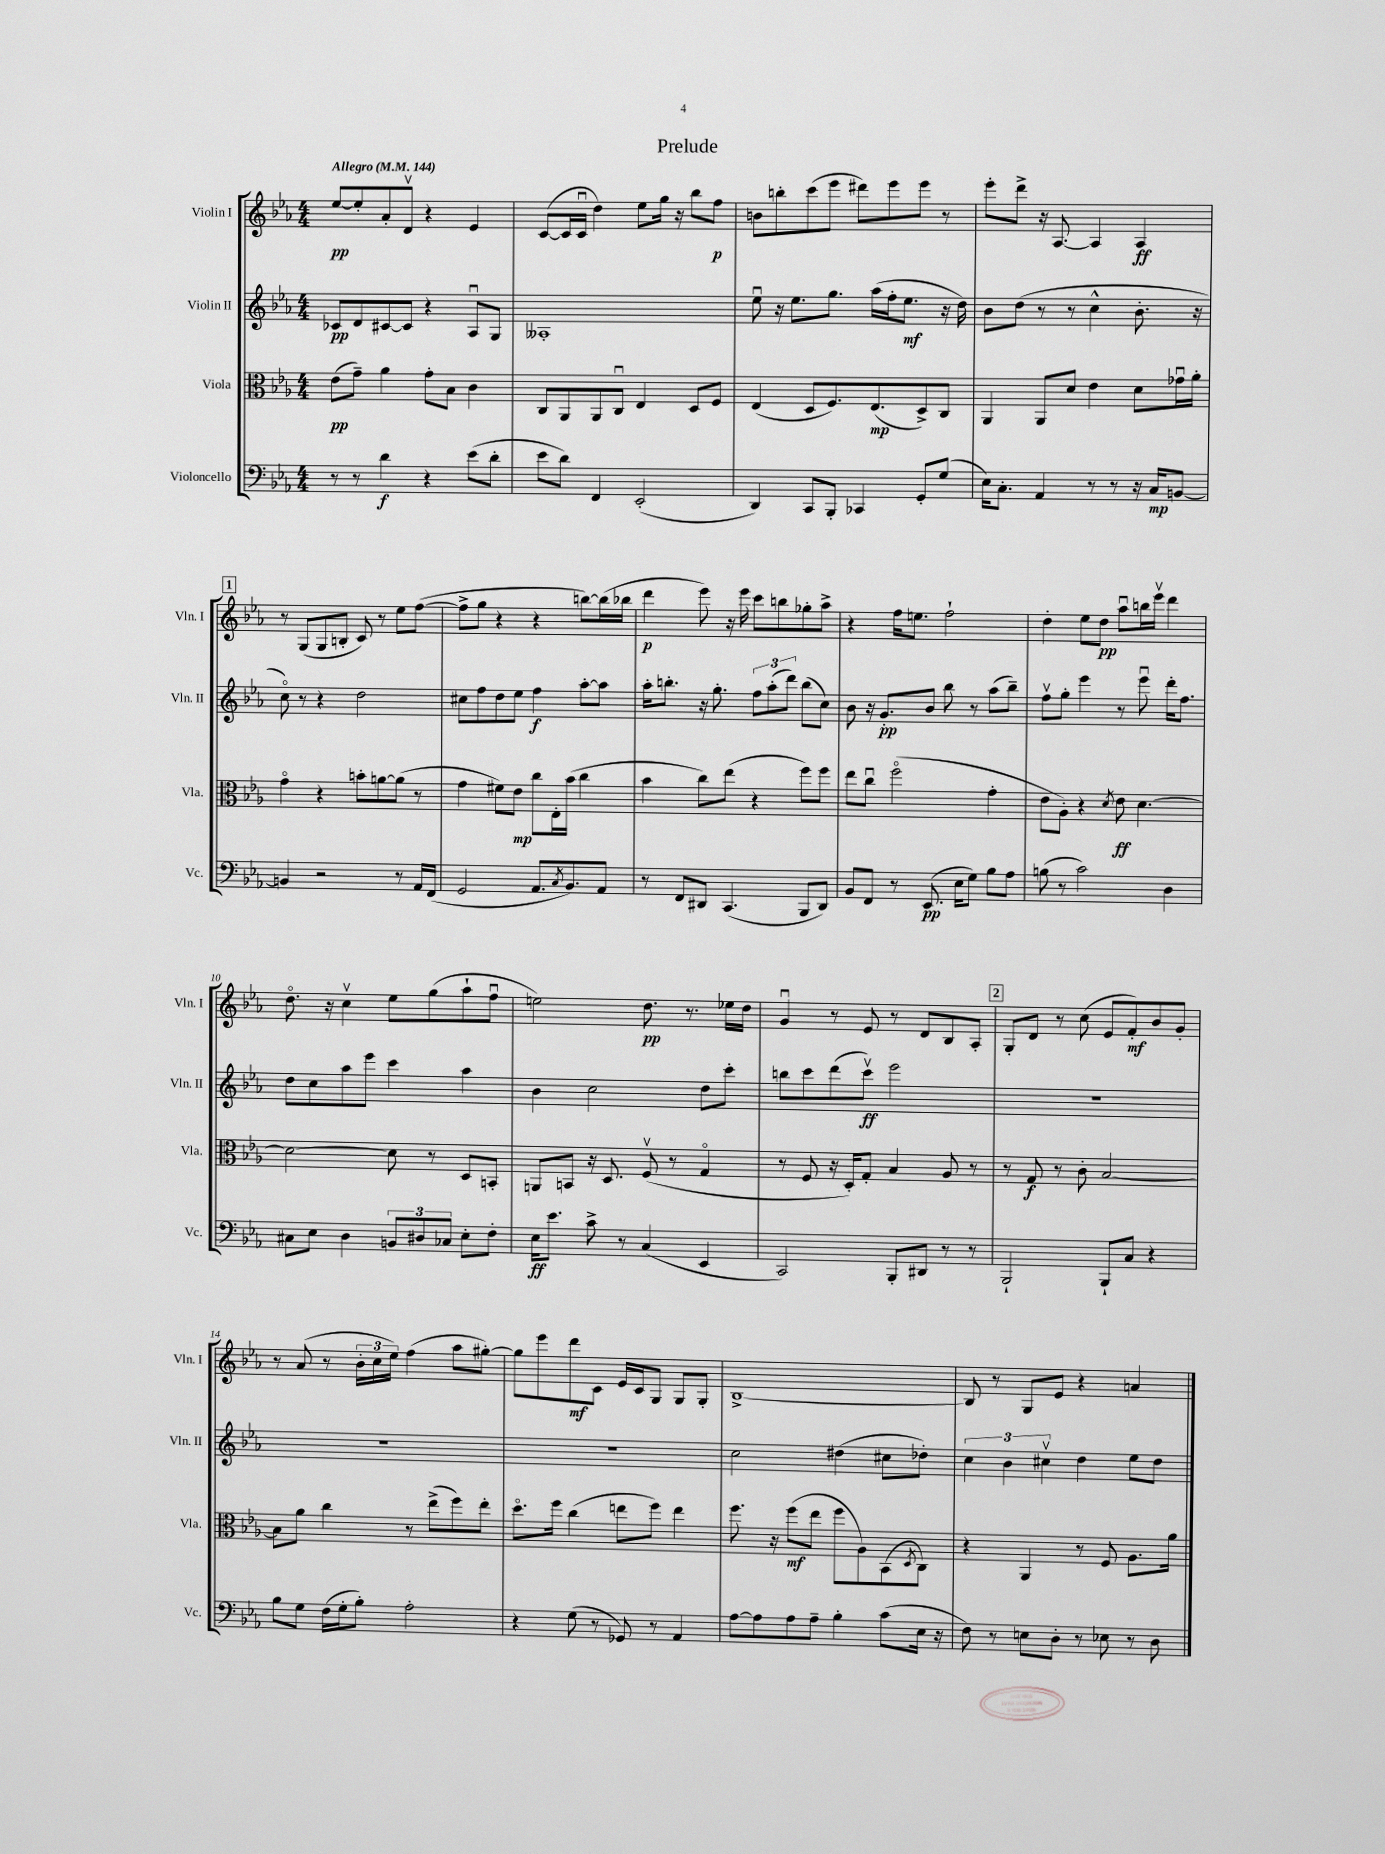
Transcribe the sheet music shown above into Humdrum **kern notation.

**kern	**dynam	**kern	**dynam	**kern	**dynam	**kern	**dynam
*part4	*part4	*part3	*part3	*part2	*part2	*part1	*part1
*staff4	*staff4	*staff3	*staff3	*staff2	*staff2	*staff1	*staff1
*I"Violoncello	*	*I"Viola	*	*I"Violin II	*	*I"Violin I	*
*I'Vc.	*	*I'Vla.	*	*I'Vln. II	*	*I'Vln. I	*
*clefF4	*	*clefC3	*	*clefG2	*	*clefG2	*
*k[b-e-a-]	*	*k[b-e-a-]	*	*k[b-e-a-]	*	*k[b-e-a-]	*
*M4/4	*	*M4/4	*	*M4/4	*	*M4/4	*
*MM144	*	*MM144	*	*MM144	*	*MM144	*
=1	=1	=1	=1	=1	=1	=1	=1
!	!	!	!	!	!	!LO:TX:a:B:t=Allegro	!
8r	.	(8e-\L	pp	8c-X/L	pp	[8ee-/L	pp
8r	.	8g~\J)	.	8d/	.	8ee-'/]	.
4d\	f	4a-\	.	[8c#X/	.	8a-'/	.
.	.	.	.	8c#/J]	.	8dv/J	.
4r	.	8g'\L	.	4r	.	4r	.
.	.	8B-\J	.	.	.	.	.
(8e-\L	.	4c\	.	8A-u/L	.	4e-/	.
8d'\J	.	.	.	8G/J	.	.	.
=2	=2	=2	=2	=2	=2	=2	=2
8e-\L	.	8C/L	.	1A--X'	.	([8c/L	.
8d\J)	.	8AA-/	.	.	.	16c/L]	.
.	.	.	.	.	.	16cu/JJ	.
4FF/	.	8AA-/	.	.	.	4dd\)	.
.	.	8Cu/J	.	.	.	.	.
(2EE-'/	.	4E-/	.	.	.	8ee-\L	.
.	.	.	.	.	.	16gg\Jk	.
.	.	.	.	.	.	16r	.
.	.	8D/L	.	.	.	8bb-\L	.
.	.	8F/J	.	.	.	8ff\J	p
=3	=3	=3	=3	=3	=3	=3	=3
4DD/)	.	(4E-/	.	8ee-u\	.	8bn\L	.
.	.	.	.	16r	.	8bbn'\	.
.	.	.	.	8.ee-\L	.	.	.
8CC/L	.	8D/L	.	.	.	(8ccc\	.
8BBB-'/J	.	8.F/)	.	8.gg\J	.	8eee-\J	.
4CC-X/	.	.	.	.	.	8ddd#X\L)	.
.	.	(8.E-/	mp	(16aa-\LL	.	.	.
.	.	.	.	16ff'\J	.	8eee-\	.
.	.	.	.	8.ee-\J	mf	.	.
8GG'/L	.	8D^/)	.	.	.	8eee-\J	.
(8G/J	.	8C/J	.	16r	.	8r	.
.	.	.	.	16dd\)	.	.	.
=4	=4	=4	=4	=4	=4	=4	=4
16E-\KL)	.	4AA-/	.	8b-\L	.	8eee-'\L	.
8.C'\J	.	.	.	.	.	.	.
.	.	.	.	(8dd\J	.	8ddd^\J	.
4AA-/	.	8AA-/L	.	8r	.	16r	.
.	.	.	.	.	.	[8.A-/	.
.	.	8d/J	.	8r	.	.	.
8r	.	4e-\	.	4cc^^\	.	4A-/]	.
8r	.	.	.	.	.	.	.
16r	.	8d\L	.	8.b-'\	.	4A-/	ff
16C/KL	mp	.	.	.	.	.	.
[8BBn/J	.	16g-Xu\L	.	.	.	.	.
.	.	16a-'\JJ	.	16r	.	.	.
!!LO:LB:g=z
!!LO:REH:place=s1:t=1
=5	=5	=5	=5	=5	=5	=5	=5
4BBn/]	.	4g\	.	8cc\)	.	8r	.
.	.	.	.	8r	.	(8G/L	.
2r	.	4r	.	4r	.	8G/	.
.	.	.	.	.	.	8Bn'/J	.
.	.	8bn'\L	.	2dd\	.	8c/)	.
.	.	[8an\	.	.	.	8r	.
8r	.	(8a\J]	.	.	.	8ee-\L	.
16AA-/LL	.	8r	.	.	.	([8ff\J	.
(16FF/JJ	.	.	.	.	.	.	.
=6	=6	=6	=6	=6	=6	=6	=6
2GG/	.	4g\	.	8cc#X\L	.	8ff^\L]	.
.	.	.	.	8ff\	.	8gg\J	.
.	.	8f#X\L)	.	8dd\	.	4r	.
.	.	8e-\J	mp	8ee-\J	.	.	.
8.AA-/L	.	8cc\L	.	4ff\	f	4r	.
.	.	16E-'\L	.	.	.	.	.
8qC/	.	.	.	.	.	.	.
8.BB-/)	.	(16b-\JJ	.	.	.	.	.
.	.	4cc\	.	[8aa-'\L	.	[8bbn\L)	.
8AA-/J	.	.	.	8aa-\J]	.	(16bb\L]	.
.	.	.	.	.	.	16bb-X\JJ	.
=7	=7	=7	=7	=7	=7	=7	=7
8r	.	4b-\	.	16aa-'\KL	.	4ddd\	p
.	.	.	.	8.bbn'\J	.	.	.
8FF/L	.	.	.	.	.	.	.
8DD#X/J	.	8cc\L)	.	16r	.	8eee-\)	.
.	.	.	.	8.gg'\	.	.	.
(4.CC/	.	(8ee-\J	.	.	.	16r	.
.	.	.	.	.	.	16eee-\	.
.	.	4r	.	12ff\L	.	8ccc\L	.
.	.	.	.	(12aa-'\	.	.	.
.	.	.	.	.	.	8bbn\	.
.	.	.	.	12ddd\J)	.	.	.
8BBB-/L	.	8ff\L)	.	(8bb\L	.	8gg-X'\	.
8DD#/J)	.	8ff\J	.	8cc\J)	.	8aa-^\J	.
=8	=8	=8	=8	=8	=8	=8	=8
8BB-/L	.	8ee-\L	.	8b-\	.	4r	.
8FF/J	.	8ccu\J	.	16r	.	.	.
.	.	.	.	8.g'/L	pp	.	.
8r	.	(2ff\	.	.	.	16ff\KL	.
.	.	.	.	.	.	8.een\J	.
(8.EE-/	pp	.	.	8b-/J	.	.	.
.	.	.	.	8bb-\	.	2ff`\	.
16E-\KL	.	.	.	.	.	.	.
8G\J)	.	.	.	8r	.	.	.
8B-\L	.	4g'\	.	(8aa-\L	.	.	.
8A-\J	.	.	.	8bb-~\J)	.	.	.
=9	=9	=9	=9	=9	=9	=9	=9
(8Bn\	.	8e-\L	.	8ffv\L	.	4dd'\	.
8r	.	8A-'\J)	.	8gg'\J	.	.	.
2c\)	.	4r	.	4eee-\	.	8ee-\L	.
.	.	.	.	.	.	8dd\J	pp
.	.	8qd/	.	.	.	.	.
.	.	8e-\	ff	8r	.	8aa-u\L	.
.	.	[4.d\	.	8eee-u\	.	16bbn\L	.
.	.	.	.	.	.	16eee-v\JJ	.
4D\	.	.	.	16ddd'\KL	.	4ddd\	.
.	.	.	.	8.ff\J	.	.	.
!!LO:LB:g=z
=10	=10	=10	=10	=10	=10	=10	=10
8C#X\L	.	2d\_	.	8dd\L	.	8.dd\	.
8E-\J	.	.	.	8cc\	.	.	.
.	.	.	.	.	.	16r	.
4D\	.	.	.	8aa-\	.	4ccv\	.
.	.	.	.	8eee-\J	.	.	.
12BBn/L	.	8d\]	.	4ccc\	.	8ee-\L	.
12D#X/	.	.	.	.	.	.	.
.	.	8r	.	.	.	(8gg\	.
12C-X/J	.	.	.	.	.	.	.
8E-'\L	.	8D/L	.	4aa-\	.	8aa-`\	.
8F'\J	.	8BBn'/J	.	.	.	8ffu\J	.
=11	=11	=11	=11	=11	=11	=11	=11
16E-\KL	ff	8AAn/L	.	4b-\	.	2een\)	.
8.e-\J	.	.	.	.	.	.	.
.	.	8BBn/J	.	.	.	.	.
8c^\	.	16r	.	2cc\	.	.	.
.	.	8.D/	.	.	.	.	.
8r	.	.	.	.	.	.	.
(4C/	.	(8Fv/	.	.	.	8.dd\	pp
.	.	8r	.	.	.	.	.
.	.	.	.	.	.	8.r	.
4EE-/	.	4G/	.	8dd\L	.	.	.
.	.	.	.	8ccc'\J	.	16ee-X\LL	.
.	.	.	.	.	.	16dd\JJ	.
=12	=12	=12	=12	=12	=12	=12	=12
2CC/)	.	8r	.	8bbn\L	.	4gu/	.
.	.	8F/	.	8ccc\	.	.	.
.	.	16r	.	(8ddd\	.	8r	.
.	.	16D'/KL)	.	.	.	.	.
.	.	8G'/J	.	8cccv\J)	ff	8e-/	.
8BBB-'/L	.	4B-/	.	2eee-\	.	8r	.
8DD#X/J	.	.	.	.	.	8d/L	.
8r	.	8A-/	.	.	.	8B-/	.
8r	.	8r	.	.	.	8A-'/J	.
!!LO:REH:place=s1:t=2
=13	=13	=13	=13	=13	=13	=13	=13
2BBB-`/	.	8r	.	1r	.	8G'/L	.
.	.	8G/	f	.	.	8d/J	.
.	.	8r	.	.	.	8r	.
.	.	8c'\	.	.	.	(8cc\	.
8BBB-`/L	.	[2B-/	.	.	.	8e-/L	.
8C/J	.	.	.	.	.	8f'/)	mf
4r	.	.	.	.	.	8b-/	.
.	.	.	.	.	.	8g'/J	.
!!LO:LB:g=z
=14	=14	=14	=14	=14	=14	=14	=14
8B-\L	.	8B-\L]	.	1r	.	8r	.
8G\J	.	8a-\J	.	.	.	(8a-/	.
(16F\LL	.	4cc\	.	.	.	8r	.
16G'\J	.	.	.	.	.	.	.
8B-'\J)	.	.	.	.	.	24b-'\LL	.
.	.	.	.	.	.	24cc\	.
.	.	.	.	.	.	24ee-\JJ)	.
2A-'\	.	8r	.	.	.	(4ff\	.
.	.	(8ee-^\L	.	.	.	.	.
.	.	8ff\)	.	.	.	8aa-\L	.
.	.	8ee-'\J	.	.	.	[8gg#X'\J)	.
=15	=15	=15	=15	=15	=15	=15	=15
4r	.	8.dd\L	.	1r	.	8gg#\L]	.
.	.	.	.	.	.	8eee-\	.
.	.	16ff\Jk	.	.	.	.	.
(8G\	.	(4cc\	.	.	.	8ddd\	mf
8r	.	.	.	.	.	8c\J	.
8GG-X/)	.	8een\L	.	.	.	16e-/LL	.
.	.	.	.	.	.	16c/J	.
8r	.	8ff\J)	.	.	.	8G/J	.
4AA-/	.	4ee\	.	.	.	8G/L	.
.	.	.	.	.	.	8G'/J	.
=16	=16	=16	=16	=16	=16	=16	=16
[8A-\L	.	8.ff\	.	2cc\	.	[1B-^	.
8A-\]	.	.	.	.	.	.	.
.	.	16r	.	.	.	.	.
8A-\	.	(8ff\L	mf	.	.	.	.
8A-~\J	.	8ee-\J	.	.	.	.	.
4B-'\	.	8ff\L	.	(4dd#X\	.	.	.
.	.	8A-\)	.	.	.	.	.
(8c\L	.	(8BB-\	.	8cc#X\L	.	.	.
.	.	8qD/	.	.	.	.	.
16E-\Jk	.	8C\J)	.	8dd-X'\J)	.	.	.
16r	.	.	.	.	.	.	.
=17	=17	=17	=17	=17	=17	=17	=17
8F\)	.	4r	.	6cc\	.	8B-/]	.
8r	.	.	.	.	.	8r	.
.	.	.	.	6b-\	.	.	.
8En\L	.	4AA-/	.	.	.	8G/L	.
.	.	.	.	6cc#Xv\	.	.	.
8D'\J	.	.	.	.	.	8e-/J	.
8r	.	8r	.	4dd\	.	4r	.
8E-X\	.	8F/	.	.	.	.	.
8r	.	8.A-\L	.	8ee-\L	.	4an/	.
8D\	.	.	.	8dd\J	.	.	.
.	.	16a-\Jk	.	.	.	.	.
==	==	==	==	==	==	==	==
*-	*-	*-	*-	*-	*-	*-	*-
